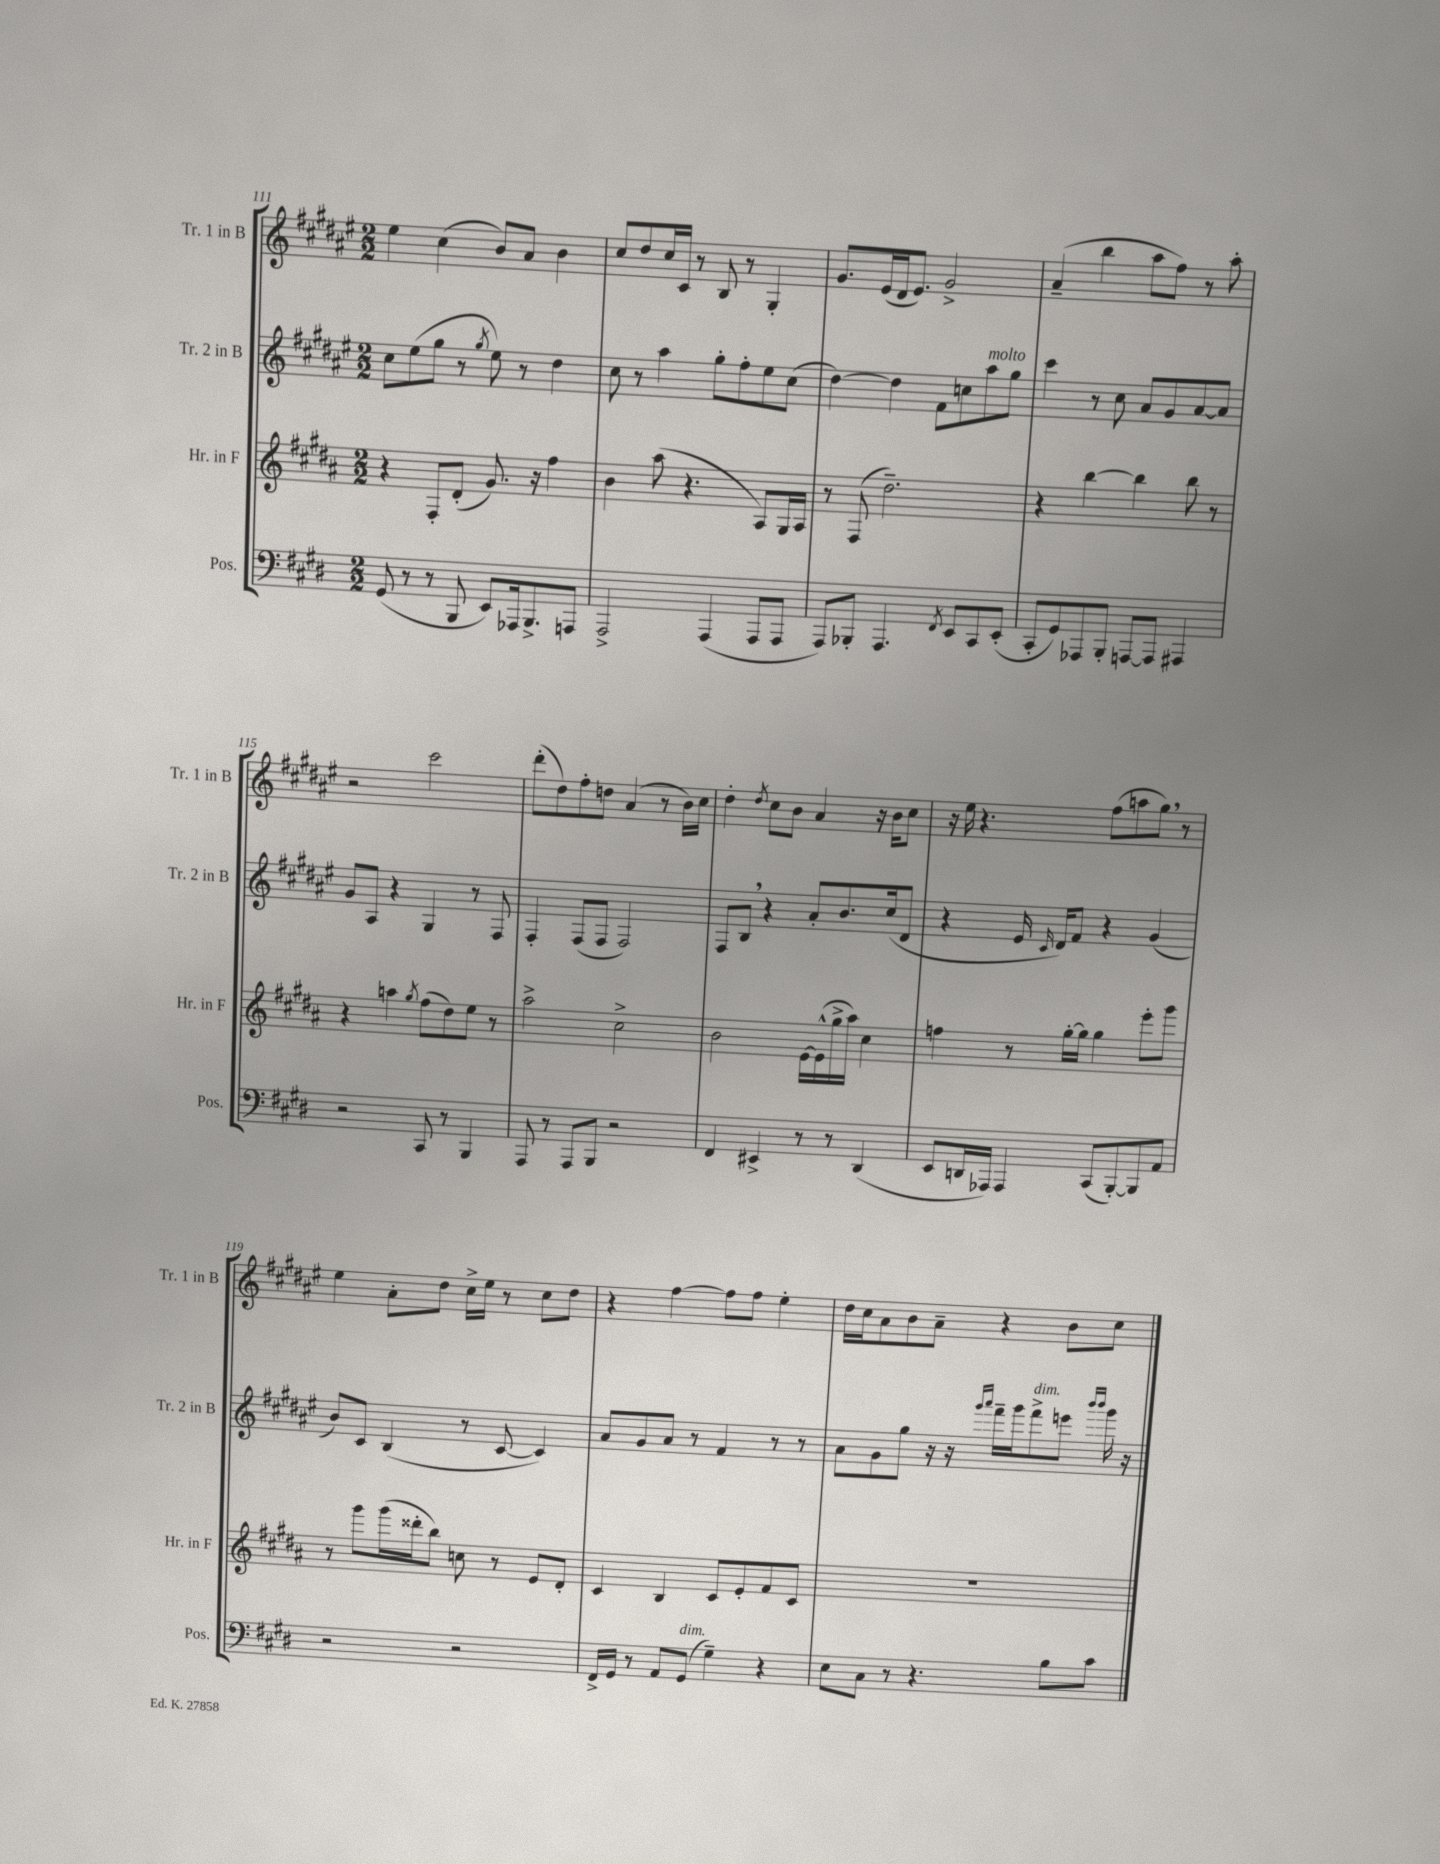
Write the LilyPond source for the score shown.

<<
\new StaffGroup <<
\new Staff = "s0" \with { instrumentName = "Tr. 1 in B" shortInstrumentName = "Tr. 1 in B" } {
    \clef treble \key fis \major \numericTimeSignature \time 2/2
    \autoBeamOff eis''4 cis''4( b'8[) ais'8] b'4 |
    cis''8[ dis''8 cis''16 cis'16] r8 b8 r8 gis4-. |
    gis'8.[ eis'16( dis'16 eis'8.]) gis'2-> |
    ais'4--( b''4 ais''8[ fis''8]) r8 ais''8-. |
    r2 cis'''2 |
    dis'''8[-.( dis''8) fis''8-. d''8] ais'4( r8 b'16[) cis''16] |
    dis''4-. \acciaccatura { dis''8 } cis''8[ b'8] ais'4 r16 b'16[ cis''8] |
    r16 eis''16 r4. fis''8[( a''8 gis''8]) \breathe r8 |
    eis''4 ais'8[-. dis''8] cis''16[-> eis''16] r8 cis''8[ dis''8] |
    r4 fis''4~ fis''8[ fis''8] eis''4-. |
    dis''16[ cis''16 ais'8 b'8 ais'8]-- r4 b'8[ cis''8] \bar "|." |
}
\new Staff = "s1" \with { instrumentName = "Tr. 2 in B" shortInstrumentName = "Tr. 2 in B" } {
    \clef treble \key fis \major \numericTimeSignature \time 2/2
    \autoBeamOff cis''8[ eis''8( gis''8] r8 \acciaccatura { gis''8 } eis''8) r8 dis''4 |
    cis''8 r8 ais''4 gis''8[-. fis''8-. eis''8 cis''8]( |
    dis''4~) dis''4 fis'8[ c''8 ais''8^\markup { \italic "molto" } gis''8] |
    cis'''4 r8 cis''8 ais'8[ gis'8 ais'8~ ais'8] |
    gis'8[ ais8] r4 gis4 r8 fis8 |
    fis4-. fis8[( fis8] fis2) |
    fis8[ b8] \breathe r4 ais'8[-. b'8. cis''16( dis'8] |
    r4 eis'16 \grace { cis'16 } dis'16[) fis'8] r4 gis'4( |
    b'8[) cis'8] b4( r8 cis'8~ cis'4) |
    ais'8[ gis'8 ais'8] r8 fis'4 r8 r8 |
    ais'8[ gis'8 gis''8] r16 r16 \grace { gis'''16[ ais'''16] } fis'''16[-- gis'''16 fis'''8->^\markup { \italic "dim." } e'''8] \grace { b'''16[ b'''16] } gis'''16 r16 \bar "|." |
}
\new Staff = "s2" \with { instrumentName = "Hr. in F" shortInstrumentName = "Hr. in F" } {
    \clef treble \key b \major \numericTimeSignature \time 2/2
    \autoBeamOff r4 fis8[-. dis'8]-.( gis'8.) r16 fis''4 |
    b'4 ais''8( r4. ais8[) gis16 ais16] |
    r8 fis8( dis''2.--) |
    r4 b''4~ b''4 b''8 r8 |
    r4 a''4 \acciaccatura { gis''8 } fis''8[( dis''8) e''8] r8 |
    ais''2-> cis''2-> |
    b'2 e'16[~ e'16-^( gis''16-> ais''16]) cis''4 |
    f''4 r8 gis''16[~-. gis''16] gis''4 e'''8[-. gis'''8] |
    r8 gis'''8[ gis'''16( disis'''16-. b''8]) c''8 r8 e'8[ dis'8]-. |
    cis'4 b4 cis'8[ e'8-. fis'8 cis'8] |
    R1 \bar "|." |
}
\new Staff = "s3" \with { instrumentName = "Pos." shortInstrumentName = "Pos." } {
    \clef bass \key e \major \numericTimeSignature \time 2/2
    \autoBeamOff gis,8( r8 r8 b,,8 e,8[) aes,,16 b,,8.-> a,,8] |
    a,,2-> a,,4( a,,8[ a,,8] |
    a,,8[) bes,,8]-. a,,4. \acciaccatura { fis,8 } e,8[ cis,8 e,8]-.( |
    cis,8[-. gis,8) aes,,8 b,,8]-. a,,8[~ a,,8] ais,,4 |
    r2 cis,8 r8 b,,4 |
    a,,8 r8 a,,8[ b,,8] r2 |
    fis,4 eis,4-> r8 r8 dis,4( |
    e,8[ d,16 aes,,16]) aes,,4 cis,8[( b,,8~-.) b,,8 a,8] |
    r2 r2 |
    fis,16[-> gis,16] r8 a,8[ gis,8]^\markup { \italic "dim." }( gis4--) r4 |
    e8[ cis8] r8 r4. b8[ cis'8] \bar "|." |
}
>>
>>
\layout { \context { \Score currentBarNumber = #111 } }
